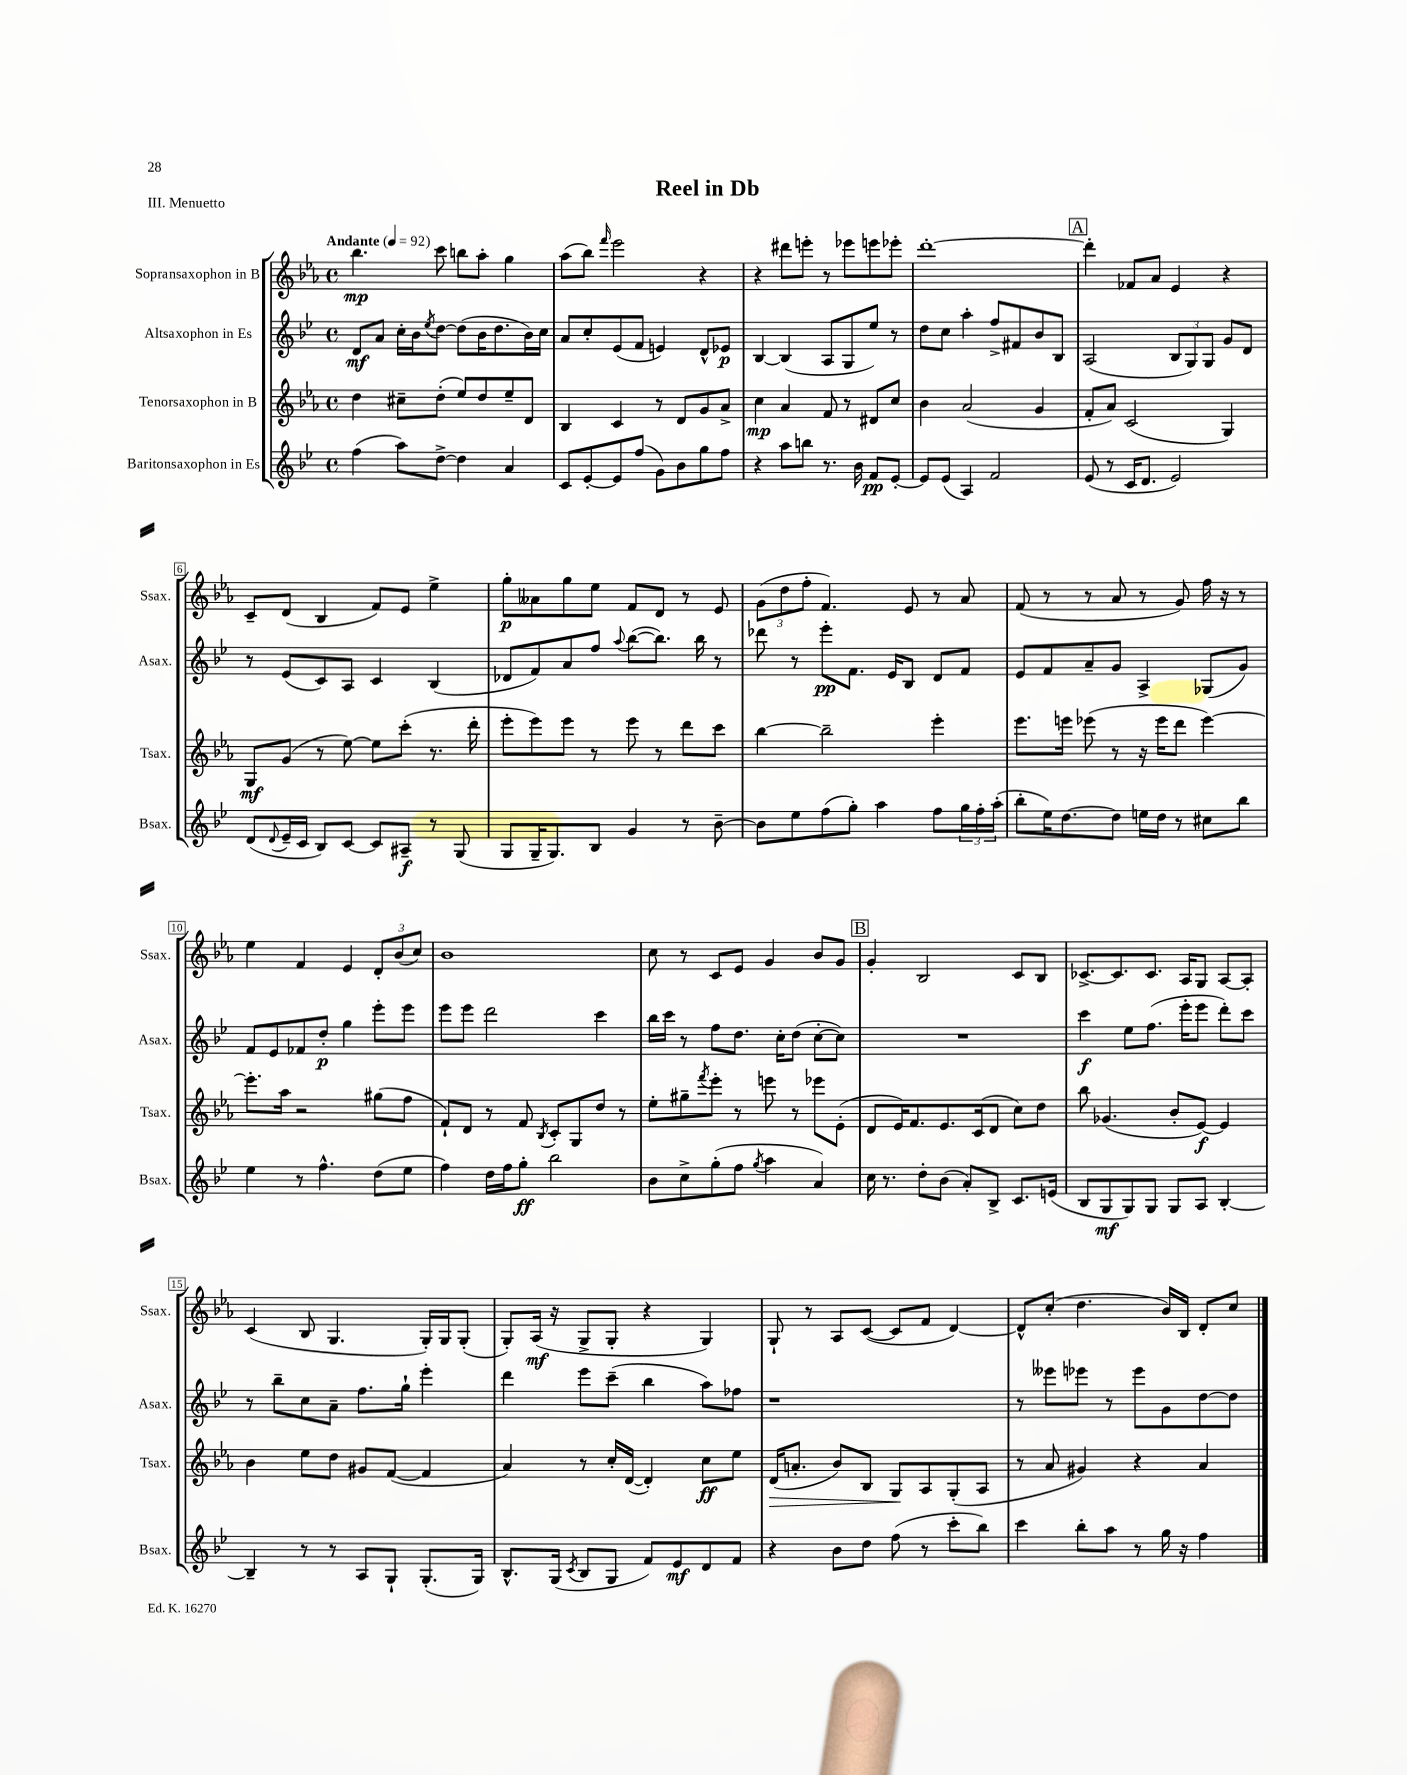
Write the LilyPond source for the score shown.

\header { title = "Reel in Db" piece = "III. Menuetto" }
<<
\new StaffGroup <<
\new Staff = "s0" \with { instrumentName = "Sopransaxophon in B" shortInstrumentName = "Ssax." } {
    \clef treble \key ees \major \defaultTimeSignature \time 4/4 \tempo "Andante" 4 = 92
    bes''4.\mp c'''8 b''8 aes''8-. g''4 |
    aes''8( bes''8) \grace { f'''16 } ees'''2 r4 |
    r4 dis'''8 e'''8-. r8 ees'''8 e'''8 ees'''8-. |
    d'''1~-. |
    \mark \markup { \box "A" } d'''4-. fes'8 aes'8 ees'4 r4 |
    c'8-- d'8( bes4 f'8) ees'8 ees''4-> |
    g''8-.\p aeses'8 g''8 ees''8 f'8 d'8 r8 ees'8 |
    \tuplet 3/2 { g'8( d''8 f''8-. } f'4.) ees'8 r8 aes'8 |
    f'8( r8 r8 aes'8 r8 g'8) f''16 r16 r8 |
    ees''4 f'4 ees'4 \tuplet 3/2 { d'8-. bes'8( c''8) } |
    bes'1 |
    c''8 r8 c'8 ees'8 g'4 bes'8 g'8 |
    \mark \markup { \box "B" } g'4-. bes2 c'8 bes8 |
    ces'8.~-> ces'8. ces'8. aes16 g8 aes8~ aes8-. |
    c'4( bes8 g4. g16-.) g16 g8-.( |
    g8-.) aes16\mf( r16 g8-> g8-. r4 g4) |
    g8-! r8 aes8 c'8~( c'8 f'8 d'4~) |
    d'8-^ c''8-.( d''4. bes'16) bes16 d'8-. c''8 \bar "|." |
}
\new Staff = "s1" \with { instrumentName = "Altsaxophon in Es" shortInstrumentName = "Asax." } {
    \clef treble \key bes \major \defaultTimeSignature \time 4/4
    d'8\mf a'8 c''16-. bes'16 \acciaccatura { ees''8 } d''8~ d''8( bes'16 d''8. bes'16) c''16 |
    a'8 c''8-. ees'8( f'8 e'4) d'8-^ ees'8\p |
    bes4~ bes4( a8 g8 ees''8) r8 |
    d''8 c''8 a''4-. f''8-> fis'8 bes'8 bes8 |
    \mark \markup { \box "A" } a2( \tuplet 3/2 { bes8 g8) g8 } g'8 d'8 |
    r8 ees'8( c'8) a8 c'4 bes4( |
    des'8 f'8) a'8 f''8 \appoggiatura { a''8 } bes''8~( bes''8.) bes''16 r8 |
    des'''8 r8 ees'''8-.\pp f'8. ees'16 bes8 d'8 f'8 |
    ees'8 f'8 a'8-- g'8 a4-> ges8( g'8) |
    f'8 ees'8 fes'8 d''8-.\p g''4 ees'''8-. ees'''8 |
    ees'''8 ees'''8 d'''2 c'''4 |
    bes''16 c'''16 r8 f''8 d''8. c''16-. d''8( c''8~-. c''8) |
    \mark \markup { \box "B" } R1 |
    c'''4\f ees''8 f''8.( ees'''16-. ees'''8 d'''8-.) c'''8 |
    r8 bes''8-- c''8 a'8-- f''8. g''16-! ees'''4-. |
    d'''4 ees'''8 c'''8--( bes''4 a''8) fes''8 |
    r1 |
    r8 eeses'''8 ees'''8 r8 ees'''8 g'8 d''8~ d''8 \bar "|." |
}
\new Staff = "s2" \with { instrumentName = "Tenorsaxophon in B" shortInstrumentName = "Tsax." } {
    \clef treble \key ees \major \defaultTimeSignature \time 4/4
    d''4 cis''8-- d''8-.( ees''8) d''8 ees''8-- d'8 |
    bes4 c'4 r8 d'8 g'8 aes'8-> |
    c''4\mp aes'4 f'8 r8 dis'8 c''8 |
    bes'4 aes'2( g'4 |
    \mark \markup { \box "A" } f'8-. aes'8) c'2( g4) |
    g8\mf g'8( r8 ees''8~) ees''8 c'''8-.( r8. d'''16-. |
    ees'''8-. ees'''8) ees'''8 r8 ees'''8 r8 d'''8 c'''8 |
    bes''4~ bes''2-- ees'''4-. |
    ees'''8. e'''16 ees'''8( r8 r16 ees'''16 d'''8 ees'''4~) |
    ees'''8.-. aes''16 r2 gis''8( f''8 |
    f'8-!) d'8 r8 f'8 \acciaccatura { bes8 } c'8-. g8 d''8 r8 |
    ees''8-. gis''8-- \acciaccatura { f'''8 } ees'''8-. r8 e'''8 r8 ees'''8 ees'8-.( |
    \mark \markup { \box "B" } d'8 ees'16) f'8. ees'8. c'16( d'8 c''8) d''8 |
    bes''8 ges'4.( bes'8-. ees'8~\f) ees'4 |
    bes'4 ees''8 d''8 gis'8 f'8~( f'4 |
    aes'4) r8 c''16-. d'16~( d'4-.) c''8\ff ees''8 |
    d'16\>( a'8.-. bes'8) bes8 g8\! aes8 g8-.( aes8 |
    r8 aes'8 gis'4) r4 aes'4 \bar "|." |
}
\new Staff = "s3" \with { instrumentName = "Baritonsaxophon in Es" shortInstrumentName = "Bsax." } {
    \clef treble \key bes \major \defaultTimeSignature \time 4/4
    f''4( a''8) d''8~-> d''4 a'4 |
    c'8 ees'8~-. ees'8 f''8( g'8) bes'8 g''8 f''8 |
    r4 a''8 b''8 r8. bes'16 f'8\pp ees'8~-. |
    ees'8 ees'8( a4) f'2 |
    \mark \markup { \box "A" } ees'8( r8 c'16 d'8. ees'2) |
    d'8( \appoggiatura { d'8 } ees'16-- c'16 bes8) c'8~ c'8 ais8--\f r8 g8( |
    g8 g16-- g8.) bes8 g'4 r8 bes'8~-- |
    bes'8 ees''8 f''8( g''8-.) a''4 f''8 \tuplet 3/2 { g''16 f''16-. a''16-.( } |
    bes''8-. ees''16) d''8.~ d''8 e''16 d''16 r8 cis''8 bes''8 |
    ees''4 r8 f''4.-^ d''8( ees''8 |
    f''4) d''16 f''16 g''8-.\ff bes''2 |
    bes'8 c''8-> g''8-.( f''8 \acciaccatura { g''8 } a''4 a'4) |
    \mark \markup { \box "B" } c''16 r8. d''8-. bes'8( a'8-.) bes8-> c'8. e'16( |
    bes8 g8\mf g8) g8 g8 a8 bes4~-. |
    bes4-- r8 r8 a8 g8-! g8.-.( g16) |
    bes8.-^ g16( \acciaccatura { c'8 } bes8 g8 f'8) ees'8\mf d'8 f'8 |
    r4 bes'8 d''8 f''8( r8 c'''8-. bes''8) |
    c'''4 bes''8-. a''8 r8 g''16 r16 f''4 \bar "|." |
}
>>
>>
\layout { \context { \Score \override BarNumber.stencil = #(make-stencil-boxer 0.1 0.3 ly:text-interface::print) } }
